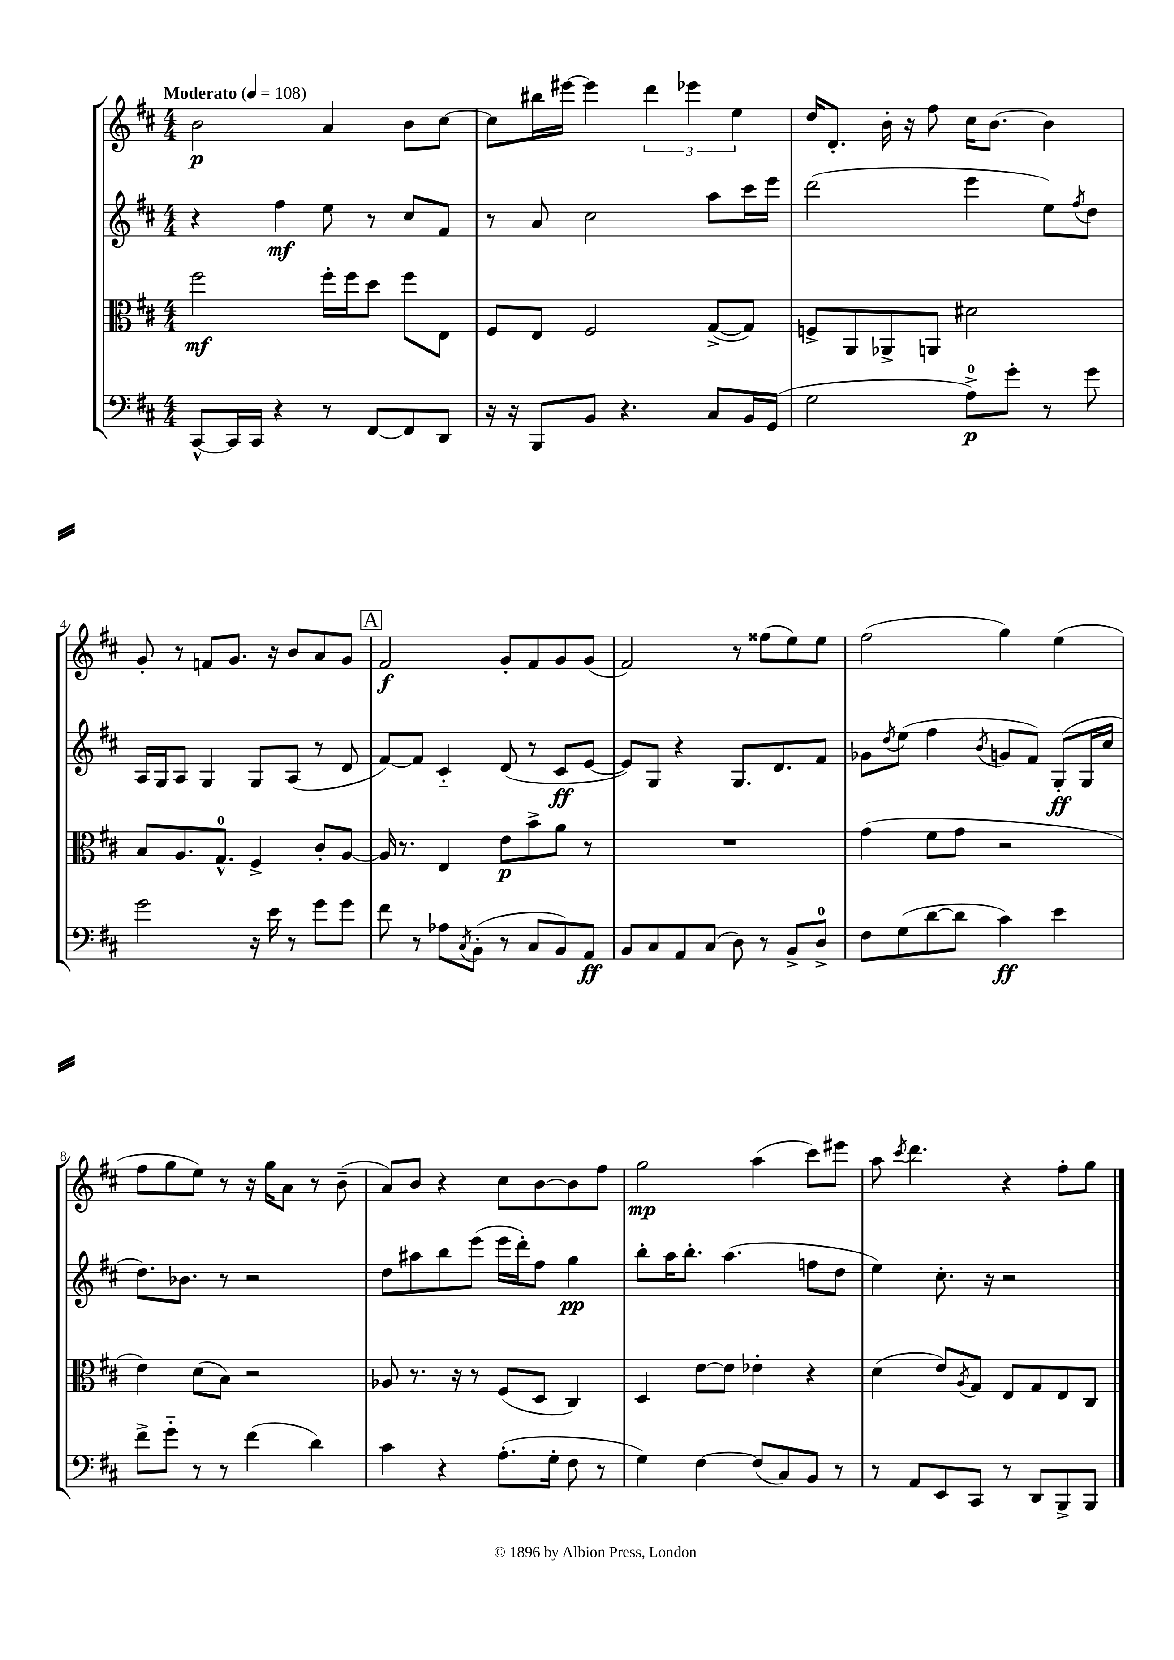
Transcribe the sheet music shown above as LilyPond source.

<<
\new StaffGroup <<
\new Staff = "s0" {
    \clef treble \key d \major \numericTimeSignature \time 4/4 \tempo "Moderato" 4 = 108
    b'2\p a'4 b'8 cis''8~ |
    cis''8 bis''16 eis'''16~ eis'''4 \tuplet 3/2 { d'''4 ees'''4 e''4 } |
    d''16 d'8.-. b'16-. r16 fis''8 cis''16 b'8.~ b'4 |
    g'8-. r8 f'8 g'8. r16 b'8 a'8 g'8 |
    \mark \markup { \box "A" } fis'2\f g'8-. fis'8 g'8 g'8( |
    fis'2) r8 fisis''8( e''8) e''8 |
    fis''2( g''4) e''4( |
    fis''8 g''8 e''8) r8 r16 g''16 a'8 r8 b'8--( |
    a'8) b'8 r4 cis''8 b'8~ b'8 fis''8 |
    g''2\mp a''4( cis'''8) eis'''8 |
    a''8 \acciaccatura { cis'''8 } d'''4. r4 fis''8-. g''8 \bar "|." |
}
\new Staff = "s1" {
    \clef treble \key d \major \numericTimeSignature \time 4/4
    r4 fis''4\mf e''8 r8 cis''8 fis'8 |
    r8 a'8 cis''2 a''8 cis'''16 e'''16 |
    d'''2( e'''4 e''8) \acciaccatura { fis''8 } d''8 |
    a16 g16 a8 g4 g8 a8( r8 d'8 |
    \mark \markup { \box "A" } fis'8~) fis'8 cis'4-_ d'8( r8 cis'8\ff e'8~ |
    e'8) g8 r4 g8. d'8. fis'8 |
    ges'8 \acciaccatura { d''8 } e''8( fis''4 \acciaccatura { b'8 } g'8 fis'8) g8-.\ff( g16 cis''16 |
    d''8.) bes'8. r8 r2 |
    d''8 ais''8 b''8 e'''8( e'''16 d'''16-.) fis''8 g''4\pp |
    b''8-. a''16 b''8.-. a''4.( f''8 d''8 |
    e''4) cis''8.-. r16 r2 \bar "|." |
}
\new Staff = "s2" {
    \clef alto \key d \major \numericTimeSignature \time 4/4
    fis''2\mf fis''16-. fis''16 d''8 fis''8 e8 |
    fis8 e8 fis2 g8~->( g8) |
    f8-> a,8 aes,8-> a,8 dis'2 |
    b8 a8. g8.-0-^ fis4-> cis'8-. a8~ |
    \mark \markup { \box "A" } a16 r8. e4 e'8\p b'8-> a'8 r8 |
    R1 |
    g'4( fis'8 g'8 r2 |
    e'4) d'8( b8) r2 |
    aes8 r8. r16 r8 fis8( d8 cis4) |
    d4 e'8~ e'8 ees'4-. r4 |
    d'4( e'8) \acciaccatura { a8 } g8 e8 g8 e8 cis8 \bar "|." |
}
\new Staff = "s3" {
    \clef bass \key d \major \numericTimeSignature \time 4/4
    cis,8~-^ cis,16 cis,16 r4 r8 fis,8~ fis,8 d,8 |
    r16 r16 b,,8 b,8 r4. cis8 b,16 g,16( |
    g2 a8-0->\p) g'8-. r8 g'8 |
    g'2 r16 e'16 r8 g'8 g'8 |
    \mark \markup { \box "A" } fis'8 r8 aes8 \acciaccatura { cis8 } b,8-.( r8 cis8 b,8) a,8\ff |
    b,8 cis8 a,8 cis8( d8) r8 b,8-> d8-0-> |
    fis8 g8( d'8~ d'8 cis'4\ff) e'4 |
    fis'8-> g'8-_ r8 r8 fis'4( d'4) |
    cis'4 r4 a8.-.( g16-. fis8 r8 |
    g4) fis4~ fis8( cis8) b,8 r8 |
    r8 a,8 e,8 cis,8 r8 d,8 b,,8-> b,,8 \bar "|." |
}
>>
>>
